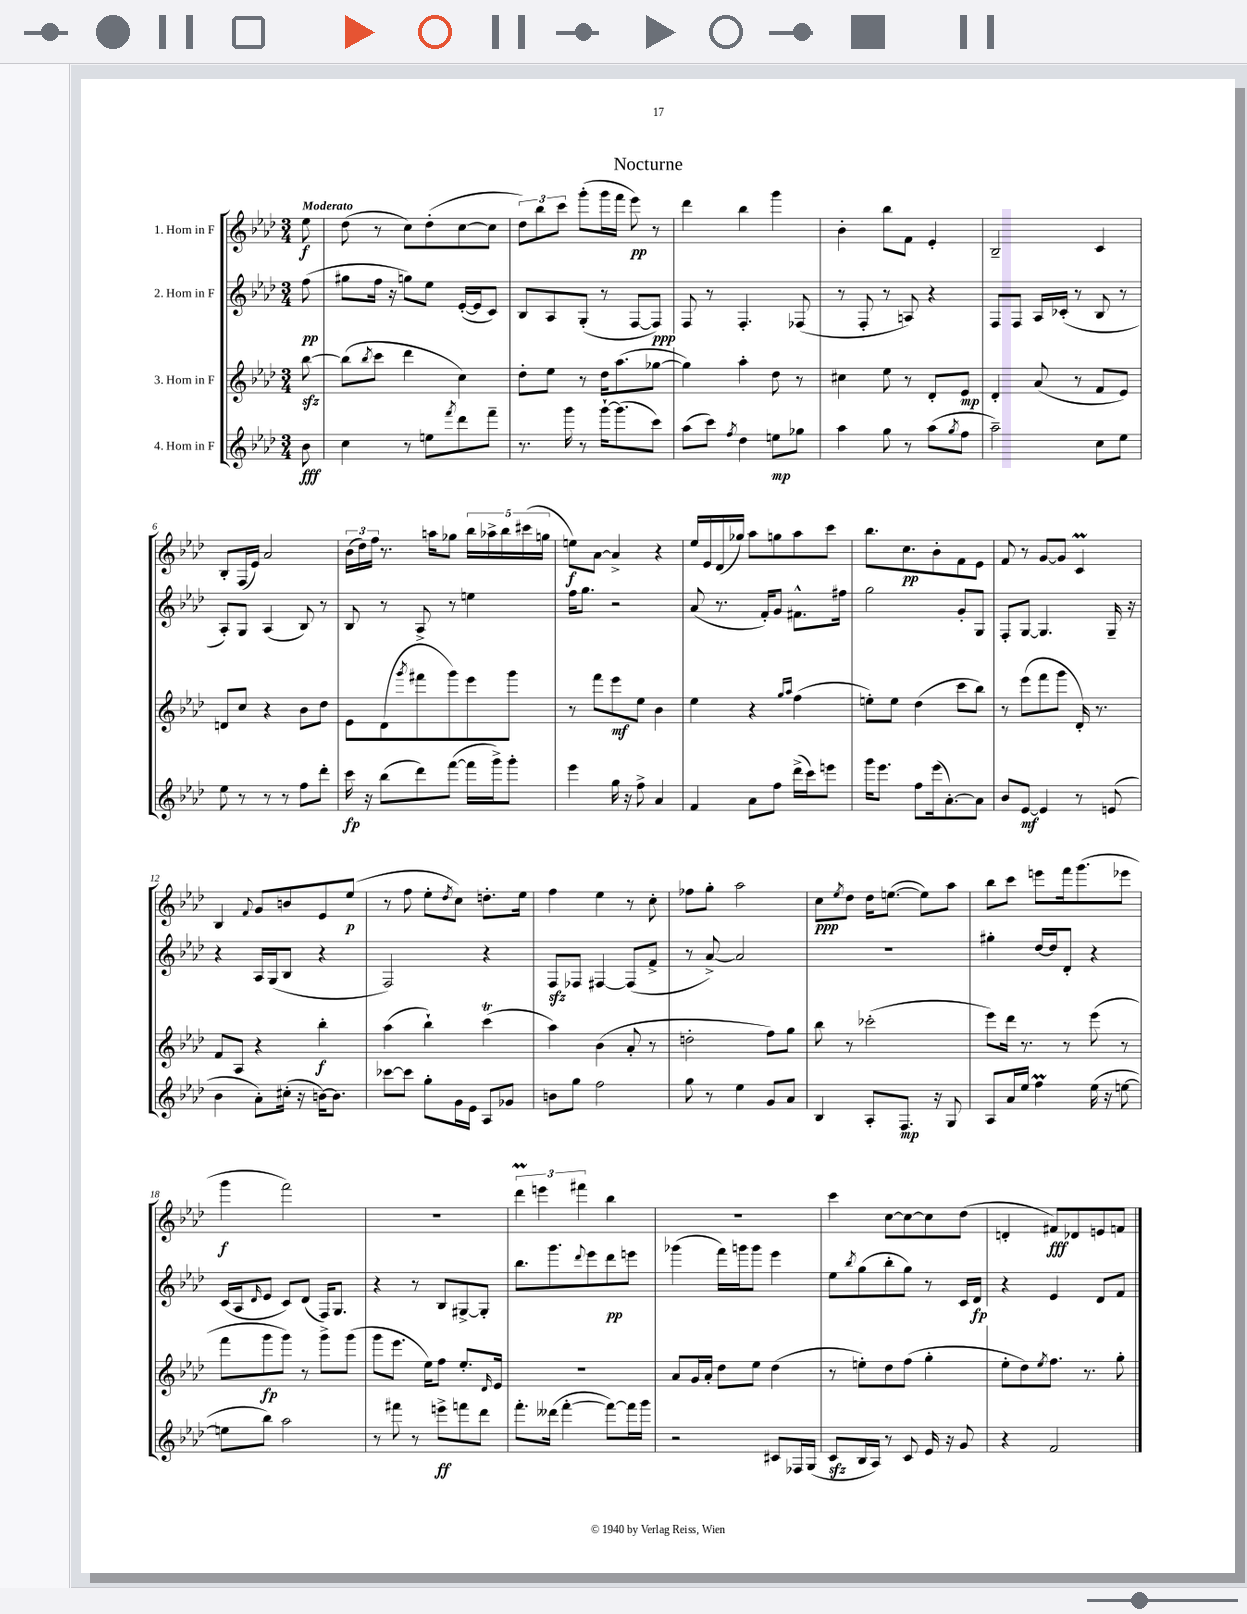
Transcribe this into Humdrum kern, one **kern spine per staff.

**kern	**kern	**kern	**kern
*staff4	*staff3	*staff2	*staff1
*clefG2	*clefG2	*clefG2	*clefG2
*k[b-e-a-d-]	*k[b-e-a-d-]	*k[b-e-a-d-]	*k[b-e-a-d-]
*M3/4	*M3/4	*M3/4	*M3/4
8b-\	[8bb-\	(8ff\	8ee-\
=	=	=	=
4cc\	(8bb-\]L	8gg#\L	(8dd-\
.	8qbb-/	.	.
.	8ccc\J	16ff\Jk	8r
.	.	16r	.
8r	4ddd-\	8gg\L)	8cc\L)
8ee\L	.	8ee-\J	(8dd-'\
8qfff/	.	.	.
8ddd-\	4cc\)	([16e-'/LL	[8cc\
.	.	16e-/]J	.
8fff~\J	.	8c/J)	8cc\]J
=	=	=	=
8.r	8dd-'\L	8B-/L	12dd-\L)
.	.	.	12bb-\
.	8ee-\J	8A-/	.
.	.	.	12ccc\J
16ggg\	.	.	.
8r	8r	(8G'/J	(8ggg'\L
[16ggg`\LK	16dd-\LK	8r	16ggg\L
(8.ggg\]	(8.aa-\	.	16fff\JJ
.	.	[8F/L	8eee-\)
8ccc\J)	[8gg-\J	8F/]J)	8r
=	=	=	=
(8aa-\L	4gg-\])	8F/	4ddd-\
8ccc\J)	.	8r	.
8qff/	.	.	.
4dd-\	4aa-'\	4.F'/	4bb-\
8ee\L	8dd-\	.	4ggg\
8gg-\J	8r	(8F-/	.
=	=	=	=
4aa-\	4cc#\	8r	4b-'\
.	.	8F'/	.
8gg\	8ee-\	8r	8bb-\L
8r	8r	8A/)	8f\J
(8aa-\L	8d-'/L	4r	4e-'/
8qgg/	.	.	.
8ff\J	8e-/J	.	.
=	=	=	=
2aa-~\)	4d-'/	8F/L	2B-~/
.	.	8F/J	.
.	(8a-/	16A-/LL	.
.	.	(16c-'/JJ	.
.	8r	8r	.
8cc\L	8f/L	8B-/	4c/
8ee-\J	8e-/J)	8r	.
=	=	=	=
8ee-\	8d/L	8A-'/L)	8B-'/L
8r	8cc/J	8G/J	(16F/L
.	.	.	16e-/JJ)
8r	4r	(4A-/	2a-/
8r	.	.	.
8ff\L	8b-\L	8B-/)	.
8ddd-'\J	8dd-\J	8r	.
=	=	=	=
16ccc\	8e-\L	8B-/	(24b-\LL
.	.	.	24dd-\)
16r	.	.	.
.	.	.	24ff\JJ
(8bb-\L	(8d-\	8r	8.r
.	8qggg/	.	.
8ddd-\)	8fff#\	8A-^/	.
.	.	.	16aa\LK
([8fff\J	8ggg\)	8r	8gg-\J
16fff\]LL	8eee-\	4ee\	20bb-\LL
.	.	.	20aa-^\
16ggg^\J)	.	.	.
.	.	.	20bb-\
8ggg'\J	8ggg\J	.	.
.	.	.	(20ccc#\
.	.	.	20gg\JJ
=	=	=	=
4eee-\	8r	16ff\LK	8ee\L)
.	.	8.gg\J	.
.	8fff\L	.	[8a-\J
16gg\	8eee-\	2r	4a-^/]
16r	.	.	.
8ff^\	8ee-\J	.	.
4a-/	4b-\	.	4r
=	=	=	=
4f/	4ee-\	(8a-/	16ee-/LL
.	.	.	16e-/
.	.	8.r	(16d-/
.	.	.	16gg-/JJ)
8a-\L	4r	.	8aa-\L
.	.	16f'/LK)	.
8ff\J	.	8g/J	8gg\
.	16qqgg/LL	.	.
.	16qqaa-/JJ	.	.
(16ddd-^\LL	(4ff\	8.f#^^\L	8aa-\
16ccc\J)	.	.	.
8eee\J	.	.	8ccc\J
.	.	16ff#\Jk	.
=	=	=	=
16ggg\LK	8ee'\L)	2gg\	8.bb-\L
8.eee-\J	.	.	.
.	8ee\J	.	.
.	.	.	8.cc\
8ff\L	(4dd-\	.	.
(16eee-\k	.	.	8b-'\
[8.a-'\)	.	.	.
.	8ccc\L	8g'/L	8f\
8a-\]J	8bb-\J)	8G/J	8e-\J
=	=	=	=
8b-/L	8r	8F'/L	8f/
[8e-/J	(8eee-\L	[8G/J	8r
4e-/]	8fff\	4.G/]	[8g/L
.	8ggg\J	.	8g/]J
8r	16d-'/)	.	4c/
.	8.r	.	.
(8e/	.	16G~/	.
.	.	16r	.
=	=	=	=
4b-\	8f/L	4r	4B-/
.	8A-/J	.	.
.	.	.	8qqf/
8a-'\L)	4r	16A-/LL	8g/L
.	.	(16G/J	.
(16cc#'\Jk	.	8B-/J	8b/
16r	.	.	.
[16b\LK)	4bb-'\	4r	8e-/
8.b\]J	.	.	.
.	.	.	(8ee-/J
=	=	=	=
[8ccc-\L	(4aa-\	2F/)	8r
8ccc-\]J	.	.	8ff\
8gg'\L	4bb-`\)	.	8ee-'\L
.	.	.	8qdd-/
16g\L	.	.	8cc\J)
16e-\JJ	.	.	.
8A-/L	(4ccc\	4r	8.dd'\L
8g-/J	.	.	.
.	.	.	16ee-\Jk
=	=	=	=
8b\L	4aa-\)	8F/L	4ff\
8gg\J	.	8F-/J	.
2ff\	(4b-\	[4F#/	4ee-\
.	8a-'/	(8F#/]L	8r
.	8r	8f^/J	8cc'\
=	=	=	=
8gg\	2dd'\	8r	8ff-\L
8r	.	[8a-^/)	8gg'\J
4ee-\	.	2a-/]	2aa-\
8g/L	8ff\L)	.	.
8a-/J	8gg\J	.	.
=	=	=	=
4B-/	8bb-\	2.r	8cc\L
.	.	.	8qee-/
.	8r	.	8dd-\J
8A-'/L	(2ccc-'\	.	16dd-\LK
.	.	.	([8.ee\J
8.F/J	.	.	.
.	.	.	8ee\]L)
16r	.	.	.
8G/	.	.	8aa-\J
=	=	=	=
8A-/L	8eee-\L)	4gg#'\	8bb-\L
16a-/L	16ddd-\Jk	.	8ccc\J
16ee-/JJ	8.r	.	.
4ff\	.	[16dd-/LL	8eee\L
.	.	16dd-/]J	.
.	8r	8d-'/J	16fff\k
.	.	.	(8.ggg\
(16ee-\	(8eee-\	4r	.
16r	.	.	.
[8ee\	8r	.	8eee-\J
=	=	=	=
8ee\]L	8fff\L	(16c/LL	4ggg\
.	.	16A-/J	.
.	.	16qqd-/	.
8bb-\J)	8ggg\	8e-/J	.
2aa-\	8ggg\J)	8c/L)	2fff\)
.	8r	(8d-/J	.
.	8ggg^\L	16F/LK)	.
.	.	8.G/J	.
.	(8ggg\J	.	.
=	=	=	=
8r	8ggg\L	4r	2.r
8fff#\	8.eee-\J	.	.
8r	.	8r	.
.	16ee-\LK)	.	.
8eee^\L	8ff\J	8B-/L	.
8fff\	8.ee-'/L	[8G#^/	.
8ddd-\J	.	8G#'/]J	.
.	16qqd-/	.	.
.	16e-/Jk	.	.
=	=	=	=
8.fff'\L	2.r	8.bb-\L	6ddd-\
.	.	.	6eee\
(16ddd--\Jk	.	8.ggg\	.
[4fff'\	.	.	.
.	.	.	6fff#\
.	.	8qqddd-/	.
.	.	8eee-\	.
8fff\_L)	.	8ddd-\	4bb-\
16fff\]L	.	8eee\J	.
16ggg\JJ	.	.	.
=	=	=	=
2r	8a-/L	(4ggg-\	2.r
.	16g/L	.	.
.	16a-'/JJ	.	.
.	8dd-\L	16fff\LL)	.
.	.	16ggg\J	.
.	8ee-\J	8ggg\J	.
8c#/L	(4dd-\	4eee-\	.
16F-/L	.	.	.
(16G/JJ	.	.	.
=	=	=	=
8c/L	8r	8ee-\L	4ccc\
.	.	8qbb-/	.
16B-/L	8ee'\L)	(8gg\	.
16A-/JJ)	.	.	.
8r	8dd-\	8bb-'\	[8cc\L
8c/	(8ff\J	8gg\J)	8cc\_
16e-/	4gg'\	8r	8cc\]
16r	.	.	.
8g/	.	16c/LL	(8dd-\J
.	.	16d-/JJ	.
=	=	=	=
4r	8ee-'\L	4r	4d'/
.	8dd-\)	.	.
.	8qee-/	.	.
2f/	8.ff\J	4e-/	8f#/L)
.	.	.	8d-/
.	8.r	.	.
.	.	8d-/L	8e/
.	8gg'\	8f/J	8f/J
==	==	==	==
*-	*-	*-	*-
